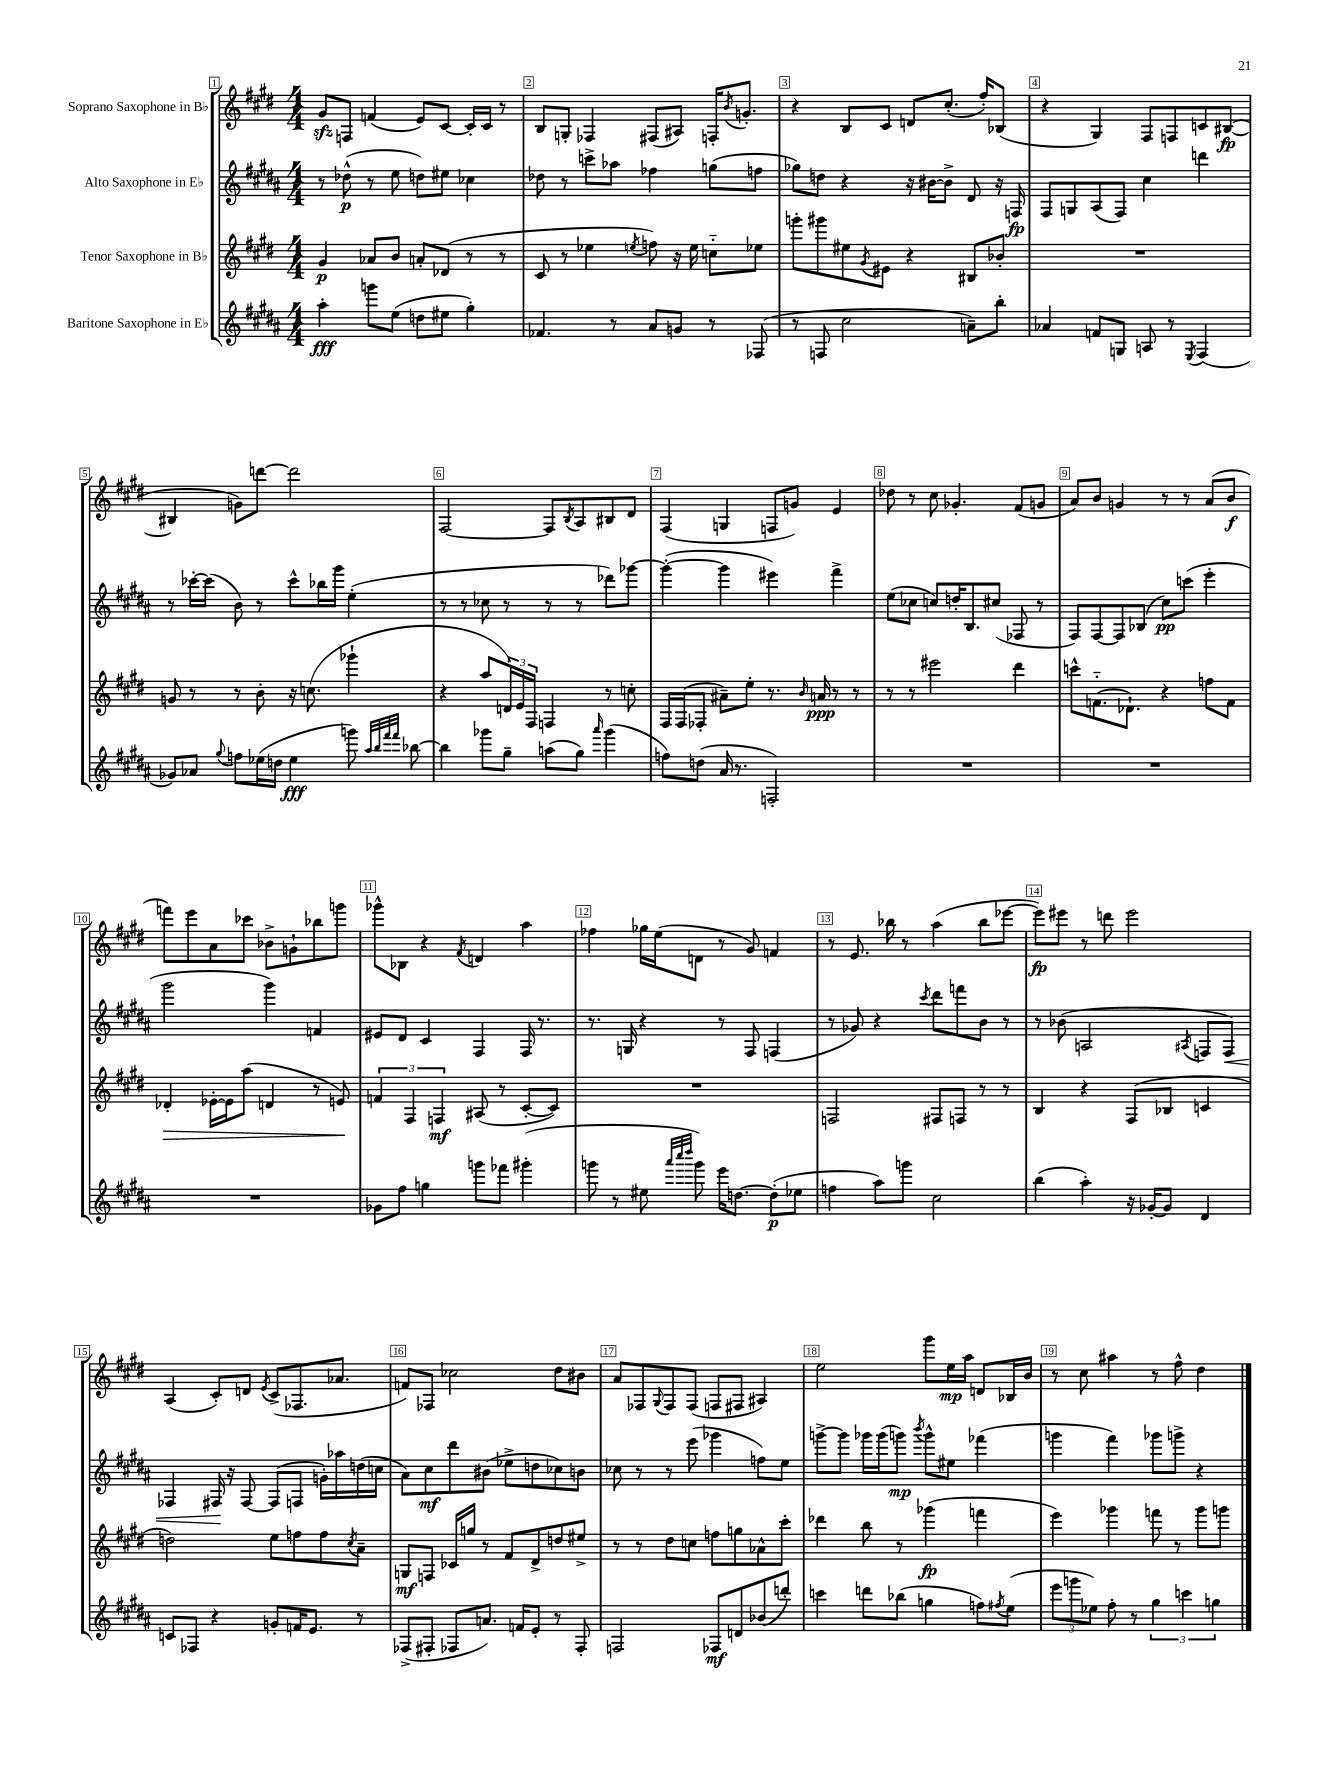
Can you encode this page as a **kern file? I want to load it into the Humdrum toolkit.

**kern	**kern	**kern	**kern
*staff4	*staff3	*staff2	*staff1
*clefG2	*clefG2	*clefG2	*clefG2
*k[f#c#g#d#a#]	*k[f#c#g#d#]	*k[f#c#g#d#a#]	*k[f#c#g#d#]
*M4/4	*M4/4	*M4/4	*M4/4
4aa#'	4g#	8r	8g#
.	.	(8dd-^^	8F
8ggg	8a-	8r	(4f
(8ee	8b	8ee	.
8dd	8a'	8dd)	8e)
8ee#	(8d-	8ee#	[8c#
4gg#')	8r	4cc-	16c#']
.	.	.	16c#
.	8r	.	8r
=	=	=	=
4.f-	8c#	8dd-	8B
.	8r	8r	8G'
.	4ee-	8ccc^	4F-
8r	.	8aa-	.
.	8qee	.	.
8a#	8ff)	4ff-	(8F#
8g	16r	.	8A#)
.	16ee	.	.
8r	8cc'~	(8gg	16F'
.	.	.	8qb
.	.	.	8.g'
(8F-	8ee-	8ff	.
=	=	=	=
8r	8ggg'	8gg-)	4r
8F	8ggg#	8dd	.
2cc#	8ee#	4r	8B
.	8qg#	.	.
.	8e#	.	8c#
.	4r	16r	8d
.	.	[16b#	.
.	.	8b#^]	(8.cc#'
8a~)	8B#	8d#	.
.	.	.	16ff#')
8bb'	8b-'	16r	(8B-
.	.	16F	.
=	=	=	=
4a-	1r	8F#	4r
.	.	8G	.
8f	.	(8A#	4G#)
8G	.	8F#)	.
8A	.	4cc#	8F#
8r	.	.	8F
8qE	.	.	.
(4F#	.	4ddd	8c
.	.	.	([8B#
=	=	=	=
8g-)	8g	8r	4B#]
8a-	8r	[16ccc-'	.
.	.	(16ccc-]	.
8qqgg#	.	.	.
8ff	8r	8b)	8g)
(16ee-	8b'	8r	[8ddd
16dd	.	.	.
4ee-	16r	8ccc-^^	2ddd]
.	(8.cc	.	.
.	.	16bb-	.
.	.	16ggg#	.
8ggg)	4ggg-`	(4ee'	.
32qqaa#	.	.	.
32qqbb	.	.	.
32qqfff#	.	.	.
32qqfff#	.	.	.
[8bb-	.	.	.
=	=	=	=
4bb-]	4r	8r	[2F#
.	.	8r	.
8ggg-	8aa	8cc-	.
8gg#~	24d)	8r	.
.	24e	.	.
.	24F#	.	.
(8aa	4F	8r	8F#]
.	.	.	8qB
8gg#)	.	8r	8A
16qqaaa#	.	.	.
(4ggg-	8r	8ddd-)	8B#
.	8cc'	[8ggg-	8d#
=	=	=	=
8ff)	16F#	(4ggg-'_	(4F#
.	(16F#	.	.
(8dd	8F-'	.	.
16a#	8a#~)	4ggg-]	4G
8.r	.	.	.
.	8ee'	.	.
2F')	8.r	4eee#)	8F
.	.	.	8g)
.	16qqb	.	.
.	16a	.	.
.	8r	4fff#^	4e
.	8r	.	.
=	=	=	=
1r	8r	(8ee	8dd-
.	8r	8cc-	8r
.	2eee#	8cc)	8cc#
.	.	16dd'	4.g-'
.	.	8.B	.
.	.	(8cc#	.
.	4ddd#	8F-	(8f#
.	.	8r	8g
=	=	=	=
1r	8ccc^^	8F#)	8a)
.	(8.f'~	[8F#	8b
.	.	8F#]	4g
.	8.d-`)	.	.
.	.	(8B-	.
.	4r	8cc#)	8r
.	.	(8ccc	8r
.	8ff	4eee'	(8a
.	8f	.	8b
=	=	=	=
1r	4d-'	2ggg#	8fff)
.	.	.	8eee
.	[16e-'	.	8a
.	16e-]	.	.
.	(8aa	.	8ccc-
.	4d	4ggg#)	8b-^
.	.	.	8g`
.	8r	4f	8bb-
.	8e)	.	8ggg
=	=	=	=
8g-	6f	8e#	8ggg-^^
8ff#	.	8d#	8B-
.	6F#	.	.
4gg	.	4c#	4r
.	6F	.	.
.	.	.	8qf#
8ggg	(8A#	4F#	4d
8fff-	8r	.	.
(4ggg#'	[8c#'	16F#	4aa
.	.	8.r	.
.	8c#])	.	.
=	=	=	=
8ggg	1r	8.r	4ff-
8r	.	.	.
.	.	16G	.
8ee#	.	4r	16gg-
.	.	.	(16ee
32qqaaa#	.	.	.
32qqcccc#	.	.	.
32qqdddd#	.	.	.
8ggg)	.	.	8d
16eee	.	8r	8r
[8.dd	.	.	.
.	.	8F#	8g#)
(8dd']	.	(4F	4f
8ee-	.	.	.
=	=	=	=
4ff	2F	8r	8r
.	.	8g-)	8.e
8aa#)	.	4r	.
.	.	.	16bb-
8ggg	.	.	8r
.	.	8qccc#	.
2cc#	8F#	8ddd#	(4aa
.	8F	8fff	.
.	8r	8b	8bb-
.	8r	8r	[8eee-
=	=	=	=
(4bb	4B	8r	8eee-])
.	.	(8b-	8eee#
4aa#')	4r	2A	8r
.	.	.	8ddd
16r	(8F#	.	2eee#
[16g-'	.	.	.
8g-]	8B-	.	.
.	.	8qA#	.
4d#	4c	8F	.
.	.	8F)	.
=	=	=	=
8c	2dd)	4F-	(4A
8F-	.	.	.
4r	.	16F#	8c#')
.	.	16r	.
.	.	[8F#	8d
.	.	.	8qe
8g'	8ee	(8F#]	(8c#^
16f	8ff	8F	8.F-
8.e	.	.	.
.	8ff	16g')	.
.	.	16aa-	8.a-
.	8qcc#	.	.
8r	8a~	(16dd	.
.	.	16cc	.
=	=	=	=
(8F-^	8G	8a#)	8f)
8F#'	8F	8cc#	8F-
8F-	16c-	8ddd#	2cc-
.	16gg	.	.
8.a)	8r	(8b#	.
.	8f#	8ee-^	.
16f	.	.	.
8e'	8d#^	8dd	.
8r	8dd	8cc-)	8dd#
8F-'	8ee#^	8b	8b#
=	=	=	=
2F	8r	8cc-	8a
.	8r	8r	8F-
.	.	.	8qqG#
.	8dd#	8r	8F-
.	8cc	(8eee	(8F-
8F-	8ff	4ggg-	8F
8d	8gg	.	8F#
(8b-	8a-^^	8ff)	4A#)
8ddd')	8ccc#'	8ee	.
=	=	=	=
4ccc	4ddd-	[8ggg^	2ee
.	.	8ggg]	.
8ddd	8bb	16ggg-	.
.	.	(16ggg-	.
(8bb-	8r	8ggg)	.
.	.	8qbbb	.
4gg	(4ggg-	8ggg^^	8ggg#
.	.	8ee#	16ee
.	.	.	16aa
8ff)	4fff	(4fff-	8d
8qff#	.	.	.
(8ee	.	.	16B-
.	.	.	16b
=	=	=	=
12eee	4eee)	4ggg	8r
12ggg	.	.	.
.	.	.	8cc#
12ee-)	.	.	.
8ff#'	4ggg-	4fff#)	4aa#
8r	.	.	.
6gg#	8fff	8ggg-	8r
.	8r	8ggg^	8ff#^^
6ccc	.	.	.
.	8ggg-	4r	4dd#
6gg	.	.	.
.	8ggg	.	.
==	==	==	==
*-	*-	*-	*-
